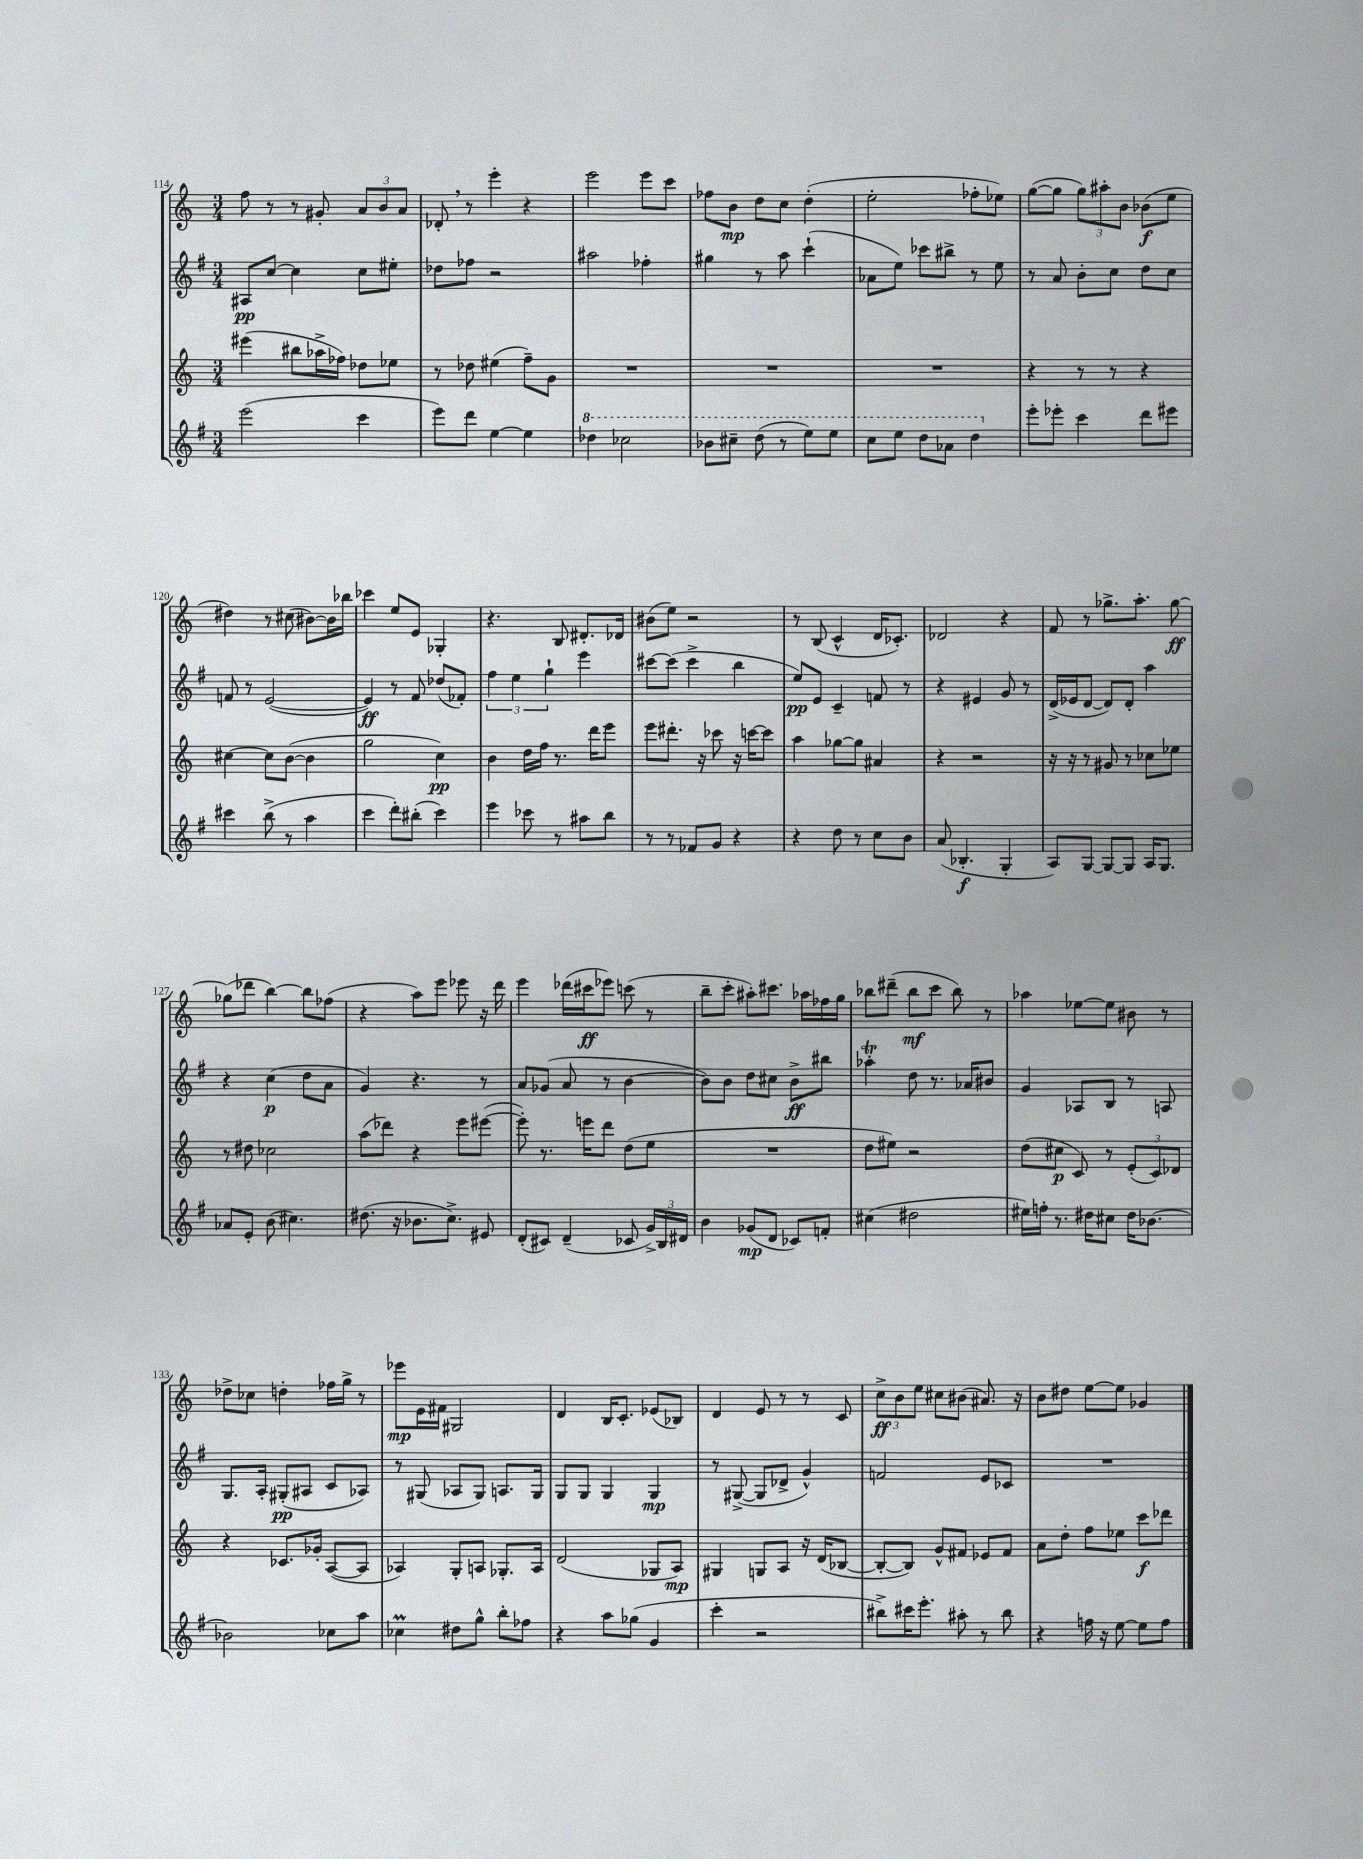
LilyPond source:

<<
\new StaffGroup <<
\new Staff = "s0" {
    \clef treble \key c \major \numericTimeSignature \time 3/4
    \autoBeamOff f''8 r8 r8 gis'8-. \tuplet 3/2 { a'8[ b'8 a'8] } |
    des'8-. \breathe r8 e'''4-. r4 |
    e'''2 e'''8[ c'''8] |
    fes''8[ b'8]\mp d''8[ c''8] d''4-.( |
    e''2-. fes''8[-. ees''8]) |
    g''8[~( g''8] \tuplet 3/2 { g''8[) ais''8-. b'8] } bes'8[\f( e''8] |
    dis''4) r8 cis''8( bis'8[~) bis'16 bes''16] |
    ces'''4 e''8[ e'8] ges4-. |
    r4. b8 dis'8.[-. des'16] |
    bis'8[( e''8]) r2 |
    r8 b8( c'4-^ d'16[ ces'8.]-.) |
    des'2 r4 |
    f'8 r8 ges''8.[-> a''8.]-. ges''8~\ff |
    ges''8[( des'''8] b''4~) b''8[ fes''8]( |
    r4 a''8[) e'''8] ees'''8 r16 d'''16 |
    e'''4 des'''16[( cis'''16\ff ees'''8]) c'''8( r8 |
    b''8[-- c'''8]-. ais''8[-.) cis'''8.] aes''16[ fes''16 g''16] |
    bes''8[ dis'''8]--( bes''8[\mf c'''8] bes''8) r8 |
    aes''4 ees''8[~ ees''8] bis'8 r8 |
    des''8[-> ces''8] d''4-. fes''16[ g''16]-> r8 |
    ees'''8[\mp e'16 fis'16] gis2 |
    d'4 b16[ c'8.]-. ees'8[( bes8]) |
    d'4 e'8 r8 r8 c'8 |
    \tuplet 3/2 { c''8[->\ff b'8 e''8] } cis''8[ bis'8]( ais'8.) r16 |
    b'8[ dis''8] e''8[~ e''8] ges'4 \bar "|." |
}
\new Staff = "s1" {
    \clef treble \key g \major \numericTimeSignature \time 3/4
    \autoBeamOff ais8[\pp c''8]~ c''4 c''8[ eis''8]-. |
    des''8[ fes''8] r2 |
    ais''2 fes''4-. |
    gis''4 r8 a''8 c'''4-!( |
    aes'8[ e''8]) ces'''8[ bis''8]-> r8 e''8 |
    r8 a'8 b'8[-. c''8] d''8[ c''8] |
    f'8 r8 e'2~( |
    e'4\ff) r8 fis'8 des''8[( fes'8]-.) |
    \tuplet 3/2 { fis''4 e''4 g''4-! } e'''4 |
    cis'''8[~ cis'''8]( cis'''4-> b''4 |
    e''8[\pp) e'8] c'4-- f'8 r8 |
    r4 eis'4 g'8 r8 |
    d'16[->( ees'16 d'8]~ d'8[) d'8]-. a''4 |
    r4 c''4\p( d''8[ a'8] |
    g'4) r4. r8 |
    a'8[ ges'8]( a'8 r8 b'4~ |
    b'8[) b'8] d''8[ cis''8] b'8[->\ff bis''8] |
    aes''4-.\trill d''8 r8. aes'16[ bis'8] |
    g'4 aes8[ b8] r8 a8 |
    g8.[ a16]-. gis8[-.\pp( ais8] c'8[ aes8]) |
    r8 gis8( aes8[ gis8]) a8.[ gis16] |
    g8[ g8] g4 g4\mp |
    r8 gis8~->( gis8[ des'8]-> g'4-^) |
    f'2 e'8[ ces'8] |
    R2. \bar "|." |
}
\new Staff = "s2" {
    \clef treble \key c \major \numericTimeSignature \time 3/4
    \autoBeamOff eis'''4( bis''8[ aes''16-> fes''16]) des''8[ ees''8] |
    r8 des''8 eis''4( f''8[--) g'8] |
    R2. |
    R2. |
    R2. |
    r4 r8 r8 r4 |
    cis''4~ cis''8[ b'8]~( b'4 |
    g''2 c''4\pp) |
    b'4 d''16[ f''16] r8. d'''16[ e'''8] |
    e'''8[ dis'''8.]-. r16 ces'''8 r16 c'''16[~ c'''8] |
    a''4 ges''8[~ ges''8] ais'4 |
    r4 r2 |
    r16 r16 r8 gis'8 r8 ces''8[ ees''8] |
    r8 dis''8 ces''2 |
    a''8[( des'''8]) r4 e'''8[ eis'''8]~( |
    eis'''8-.) r8. e'''16[ d'''8] d''8[( e''8] |
    R2. |
    d''8[ eis''8]) r2 |
    d''8[( cis''8]\p c'8) r8 \tuplet 3/2 { e'8[-.( c'8) des'8] } |
    r4 ces'8.[ ges'16]-. a8[~( a8] |
    aes4) g8[-. a8] ges8.[-. a16] |
    d'2( ges8[ a8]\mp) |
    gis4 g8[ a8] r16 d'16[( bes8]~ |
    bes8[~-. bes8]) g'8[-^ fis'8] ees'8[ fis'8] |
    a'8[ d''8]-. f''8[ ees''8] c'''8[\f des'''8] \bar "|." |
}
\new Staff = "s3" {
    \clef treble \key g \major \numericTimeSignature \time 3/4
    \autoBeamOff e'''2( c'''4 |
    e'''8[) d'''8] e''4~ e''4 |
    \ottava #1 des'''4 ces'''2 |
    bes''8[ cis'''8]-- d'''8( r8 e'''8[) e'''8] |
    c'''8[ e'''8] d'''8[ aes''8] d'''4 \ottava #0 |
    e'''8[-. ees'''8]-. c'''4 d'''8[ eis'''8] |
    cis'''4 b''8->( r8 a''4 |
    c'''4 d'''8[-.) bis''8]-.( c'''4) |
    e'''4 ces'''8 r8 ais''8[ b''8] |
    r8 r8 fes'8[ g'8] r4 |
    r4 d''8 r8 c''8[ b'8] |
    a'8( bes4.-.\f g4-. |
    a8[) g8]~ g8[~ g8] a16[ g8.] |
    aes'8[ e'8]-. b'8( cis''4.) |
    dis''8.( r16 bes'8.[ c''8.]->) eis'8 |
    d'8[-.( cis'8]) d'4--( ces'8 \tuplet 3/2 { g'16[->) b16 dis'16] } |
    b'4 ges'8[\mp( d'8] ces'8[) f'8]-. |
    cis''4( dis''2 |
    eis''16[) f''16]-. r8. dis''16[ cis''8] dis''16[ bes'8.]~ |
    bes'2 ces''8[ a''8] |
    ces''4\prall dis''8[ g''8]-^ b''8[-. fes''8] |
    r4 a''8[ ges''8]( g'4 |
    c'''4-. r2 |
    bis''8[->) cis'''16 e'''8.]-. ais''8-. r8 bis''8 |
    r4 f''16 r16 e''8~ e''8[ f''8] \bar "|." |
}
>>
>>
\layout { \context { \Score currentBarNumber = #114 } }
